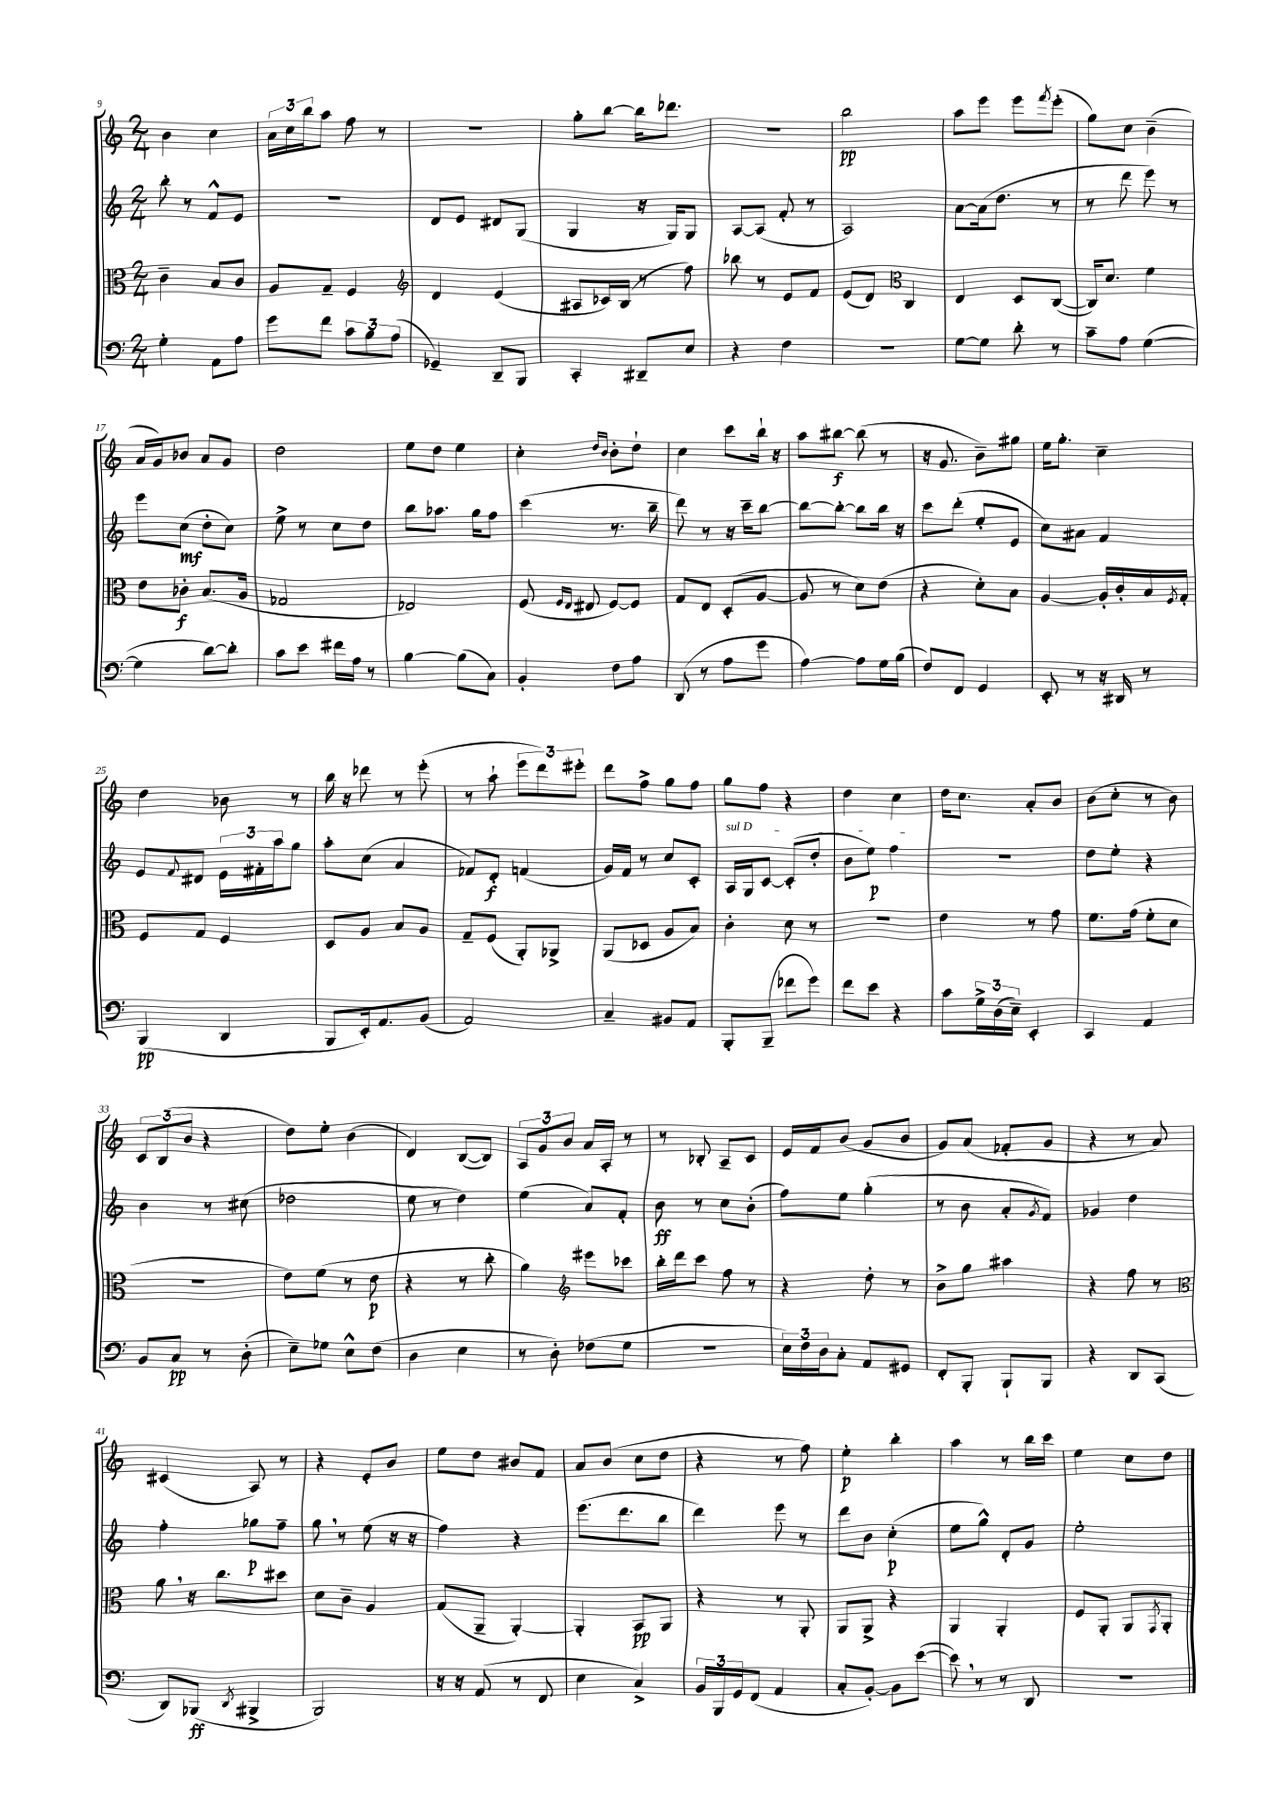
<<
\new StaffGroup <<
\new Staff = "s0" {
    \clef treble \key c \major \numericTimeSignature \time 2/4
    b'4 c''4 |
    \tuplet 3/2 { a'16 c''16 b''16 } a''8 f''8 r8 |
    r2 |
    g''8-. b''8~ b''16 des'''8. |
    r2 |
    b''2\pp |
    a''8 e'''8 e'''8 \acciaccatura { f'''8 } e'''8-.( |
    g''8) c''8 b'4--( |
    a'16 g'16) bes'8 a'8 g'8 |
    d''2 |
    e''8 d''8 e''4 |
    c''4-. \grace { d''16 b'16 } b'8-. d''8-! |
    c''4 c'''8 b''16-! r16 |
    a''8 bis''8~\f bis''8( r8 |
    r16 g'8. b'8--) gis''8 |
    e''16 g''8.-. c''4-- |
    d''4 bes'8 r8 |
    b''16 r16 des'''8 r8 e'''8-.( |
    r8 a''8-! \tuplet 3/2 { e'''8 d'''8) eis'''8-. } |
    d'''8 f''8-> g''8 f''8 |
    g''8 f''8 r4 |
    d''4 c''4 |
    d''16 c''8. a'8-. b'8 |
    b'8( c''8-. r8 b'8) |
    \tuplet 3/2 { c'8 b8( b'8 } r4 |
    d''8) e''8-. b'4( |
    d'4) b8~( b8) |
    \tuplet 3/2 { a8 g'8 b'8 } a'16 a16-. r8 |
    r8 bes8-. a8-- c'8 |
    e'16 f'16 b'8( g'8 b'8 |
    g'8) a'8( fes'8-. g'8 |
    r4 r8 a'8) |
    cis'4( a8) r8 |
    r4 e'8-. b'8 |
    e''8 d''8 bis'8 f'8 |
    a'8 b'8( c''8 d''8 |
    r4 r8 f''8) |
    e''4-.\p b''4-. |
    a''4 r8 b''16 c'''16 |
    e''4 c''8 d''8 \bar "|." |
}
\new Staff = "s1" {
    \clef treble \key c \major \numericTimeSignature \time 2/4
    b''8-. r8 f'8-^ e'8 |
    r2 |
    d'8 e'8 dis'8 g8( |
    g4 r16 g16) g8 |
    a8~ a8( f'8-. r8 |
    a2) |
    a'8~ a'16( d''8. r8 |
    r8 d'''8 e'''8) r8 |
    e'''8 c''8\mf( d''8-. c''8) |
    e''8-> r8 c''8 d''8 |
    b''8 aes''8. g''16 f''8 |
    c'''4( r8. b''16-- |
    d'''8) r8 r16 c'''16-- b''8~ |
    b''8~ b''8~-. b''8 b''16 r16 |
    c'''8 d'''8-.( e''8-. e'8 |
    c''8) ais'8 f'4 |
    e'8 \appoggiatura { f'8 } dis'8 \tuplet 3/2 { e'16 fis'16-. a''16 } g''8 |
    a''8-. c''8( a'4 |
    fes'8) d'8-.\f f'4( |
    g'16) f'16 r8 c''8 c'8-. |
    \once \override TextSpanner.bound-details.left.text = \markup { \italic "sul D" } a16\startTextSpan g16 c'8~ c'8-.( d''8-. |
    b'8 e''8\p) f''4\stopTextSpan |
    R2 |
    d''8 e''8-. r4 |
    b'4 r8 cis''8( |
    des''2 |
    e''8 r8 d''4) |
    e''4( a'8) f'8-. |
    b'8\ff r8 c''8 b'8-.( |
    f''8) e''8 g''4-.( |
    r8 b'8 a'8-. \acciaccatura { g'8 } f'8) |
    ges'4 d''4 |
    f''4-. ges''8\p f''8-- |
    g''8 \breathe r8 e''8( r16 r16 |
    f''4) r4 |
    e'''8.( d'''8. b''8 |
    d'''4) e'''8 r8 |
    d'''8 b'8 c''4-.\p( |
    e''8 g''8-^) d'8-. g'8 |
    e''2-. \bar "|." |
}
\new Staff = "s2" {
    \clef alto \key c \major \numericTimeSignature \time 2/4
    c'4-- b8 c'8 |
    a8 g8-- f4 |
    \clef treble d'4 e'4( |
    ais8 ces'16) b16( r8 f''8) |
    bes''8 r8 e'8 f'8 |
    e'8( d'8) \clef alto c4 |
    e4 d8 c8~( |
    c16) d'8. f'4 |
    e'8 ces'8-.\f b8.( a16 |
    ges2 |
    ees2) |
    f8( \grace { f16 e16 } eis8 f8~) f8 |
    g8 e8 d8-.( a8~ |
    a8 r8 d'8) e'8( |
    r4 d'8-.) b8 |
    a4~ a16-. c'16-. b16 \acciaccatura { f8 } g16-. |
    f8 g8 f4 |
    d8 a8 b8 a8 |
    g8-- f8( a,8-.) aes,8-> |
    a,8( des8 a8 b8) |
    c'4-. d'8 r8 |
    r2 |
    e'4 r8 g'8 |
    f'8. g'16( f'8-. d'8 |
    r2 |
    e'8) f'8( r8 e'8\p |
    r4 r8 c''8-. |
    a'4) \clef treble eis'''8 ces'''8 |
    b''16-. d'''16 c'''8 f''8 r8 |
    r4 d''8-. r8 |
    b'8-> g''8 ais''4 |
    r4 f''8 r8 |
    \clef alto a'8 \breathe r16 c''8. dis''8 |
    d'8 c'8-- a4 |
    g8( a,8-- a,4~-.) |
    a,4-. b,8\pp a,8 |
    r4 r8 a,8-. |
    a,8 a,8-> r4 |
    a,4 a,4-. |
    f8 a,8-. a,8 \acciaccatura { g,8 } a,8-. \bar "|." |
}
\new Staff = "s3" {
    \clef bass \key c \major \numericTimeSignature \time 2/4
    g4-. a,8 a8 |
    g'8 f'8 \tuplet 3/2 { c'8 b8 a8( } |
    ges,4--) d,8-- b,,8 |
    c,4-. dis,8-- e8 |
    r4 f4 |
    r2 |
    g8~ g8 d'8-. r8 |
    c'8-- a8 g4~( |
    g4 d'8~) d'8-. |
    c'8 e'8 fis'16 a16 r8 |
    b4~ b8( c8) |
    b,4-. f8 a8 |
    d,8( r8 a8 g'8 |
    a4~) a8 g16 b16( |
    f8) f,8 g,4 |
    e,8-. r8 r16 dis,16 r8 |
    b,,4\pp( d,4 |
    b,,8 e,16-.) a,8. b,8( |
    a,2) |
    c4-- bis,8 a,8 |
    b,,8-. b,,8--( fes'8 g'8) |
    f'8 e'8 r4 |
    c'8 \tuplet 3/2 { g16-> d16( e16--) } e,4-. |
    c,4 a,4 |
    b,8 c8\pp r8 d8-.( |
    e8--) ges8 e8-^ f8( |
    d4 e4 |
    r8 d8-.) fes8( g8 |
    R2 |
    \tuplet 3/2 { e16) f16 d16 } c8-. a,8 gis,8 |
    f,8-. b,,8-. b,,8-! b,,8 |
    r4 d,8 c,8( |
    d,8) bes,,8\ff( \acciaccatura { d,8 } bis,,4-> |
    b,,2) |
    r16 r16 a,8( r8 f,8 |
    e4 c4->) |
    \tuplet 3/2 { b,16 b,,16 g,16 } f,8( a,4 |
    c8-. b,8~-.) b,8 e'8~( |
    e'8) \breathe r8 r8 d,8 |
    R2 \bar "|." |
}
>>
>>
\layout { \context { \Score currentBarNumber = #9 } }
